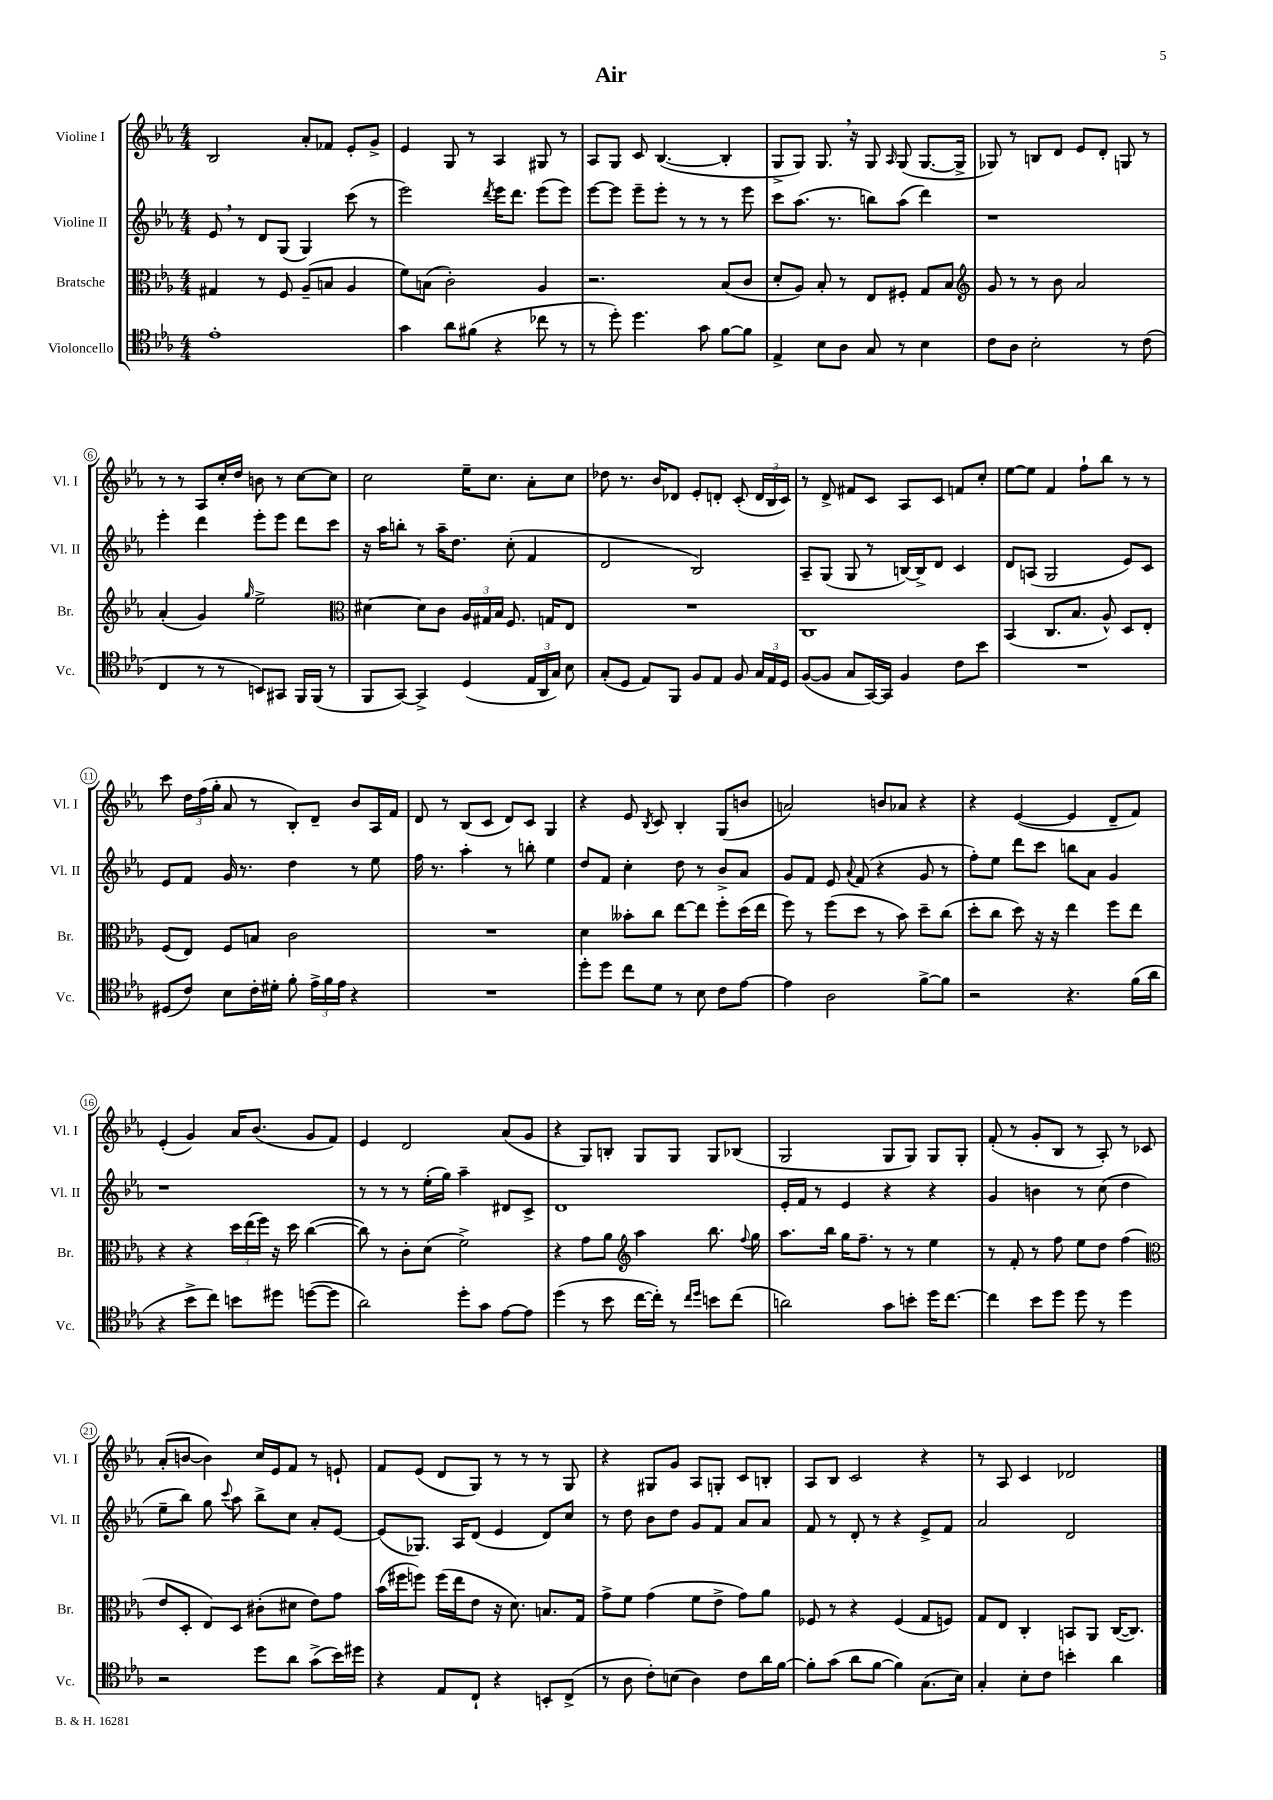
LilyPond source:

\header { title = "Air" }
<<
\new StaffGroup <<
\new Staff = "s0" \with { instrumentName = "Violine I" shortInstrumentName = "Vl. I" } {
    \clef treble \key ees \major \numericTimeSignature \time 4/4
    \autoBeamOff bes2 aes'8[-. fes'8] ees'8[-. g'8]-> |
    ees'4 g8 r8 aes4 gis8 r8 |
    aes8[ g8] c'8 bes4.~( bes4-. |
    g8[-> g8]) g8. \breathe r16 g8 \grace { aes16 } g8( g8.[~ g16]-> |
    ges8) r8 b8[ d'8] ees'8[ d'8]-. g8 r8 |
    r8 r8 aes8[ c''16-. d''16] b'8 r8 c''8[~ c''8] |
    c''2 ees''16[-- c''8.] aes'8[-. c''8] |
    des''8 r8. bes'16[ des'8] ees'8[-. d'8]-. c'8-.( \tuplet 3/2 { d'16[ bes16 c'16]) } |
    r8 d'8-> fis'8[ c'8] aes8[ c'8] f'8[ c''8]-. |
    ees''8[~ ees''8] f'4 f''8[-! bes''8] r8 r8 |
    c'''8 \tuplet 3/2 { d''16[ f''16( g''16]-. } aes'8 r8 bes8[-.) d'8]-- bes'8[ aes16 f'16] |
    d'8 r8 bes8[( c'8] d'8[) c'8] g4 |
    r4 ees'8 \acciaccatura { bes8 } c'8 bes4-. g8[( b'8] |
    a'2) b'8[ aes'8] r4 |
    r4 ees'4~( ees'4 d'8[-- f'8]) |
    ees'4-.( g'4) aes'16[ bes'8.]( g'8[ f'8]) |
    ees'4 d'2 aes'8[( g'8] |
    r4 g8[) b8]-. g8[ g8] g8[ bes8]( |
    g2 g8[ g8]) g8[ g8]-. |
    f'8-.( r8 g'8[-. bes8] r8 aes8-.) r8 ces'8 |
    aes'8[-.( b'8]~ b'4) c''16[ ees'16 f'8] r8 e'8-! |
    f'8[ ees'8]( d'8[ g8]) r8 r8 r8 g8 |
    r4 gis8[ g'8] aes8[ g8]-. c'8[ b8]-. |
    aes8[ bes8] c'2 r4 |
    r8 aes8 c'4 des'2 \bar "|." |
}
\new Staff = "s1" \with { instrumentName = "Violine II" shortInstrumentName = "Vl. II" } {
    \clef treble \key ees \major \numericTimeSignature \time 4/4
    \autoBeamOff ees'8 \breathe r8 d'8[ g8]( g4) c'''8( r8 |
    ees'''2) \acciaccatura { d'''8 } ees'''16[ d'''8.] ees'''8[( ees'''8]) |
    ees'''8[~ ees'''8] ees'''8[-- ees'''8]-. r8 r8 r8 ees'''8 |
    c'''8[ aes''8.]( r8. b''8[) aes''8]( d'''4) |
    r1 |
    ees'''4-. d'''4 ees'''8[-. ees'''8] d'''8[ c'''8] |
    r16 aes''16[ b''8]-. r8 aes''16[-- d''8.] c''8-.( f'4 |
    d'2 bes2) |
    aes8[-- g8]( g8 r8 b16[~) b16-> d'8] c'4 |
    d'8[ a8]( g2 ees'8[) c'8] |
    ees'8[ f'8] g'16 r8. d''4 r8 ees''8 |
    f''16 r8. aes''4-. r8 b''8-. ees''4 |
    d''8[ f'8] c''4-. d''8 r8 bes'8[-> aes'8] |
    g'8[ f'8] ees'8 \appoggiatura { aes'8 } f'8( r4 g'8 r8 |
    f''8[-.) ees''8] d'''8[ c'''8] b''8[ aes'8] g'4 |
    r1 |
    r8 r8 r8 ees''16[-.( g''16]) aes''4-- dis'8[ c'8]-> |
    d'1 |
    ees'16[-. f'16] r8 ees'4 r4 r4 |
    g'4 b'4 r8 c''8( d''4 |
    ees''8[-- bes''8]) g''8 \appoggiatura { c'''8 } aes''8 bes''8[-> c''8] aes'8[-. ees'8]~ |
    ees'8[( ges8.]) aes16[ d'8]( ees'4 d'8[) c''8] |
    r8 d''8 bes'8[ d''8] g'8[ f'8] aes'8[ aes'8] |
    f'8 r8 d'8-. r8 r4 ees'8[-> f'8] |
    aes'2 d'2 \bar "|." |
}
\new Staff = "s2" \with { instrumentName = "Bratsche" shortInstrumentName = "Br." } {
    \clef alto \key ees \major \numericTimeSignature \time 4/4
    \autoBeamOff gis4 r8 f8 aes8[--( b8] aes4 |
    f'8[) b8]( c'2-.) aes4 |
    r2. bes8[( c'8] |
    d'8[-. aes8]) bes8-. r8 ees8[ fis8]-. g8[ bes8] |
    \clef treble g'8 r8 r8 bes'8 aes'2 |
    aes'4-.( g'4) \grace { g''16 } ees''2-> |
    \clef alto dis'4~ dis'8[ c'8] \tuplet 3/2 { aes16[ gis16 bes16] } f8. g16[ ees8] |
    R1 |
    c1 |
    bes,4( c8.[ bes8.] aes8-^) d8[ ees8]-. |
    f8[( ees8]) f8[ b8] c'2 |
    R1 |
    d'4 beses'8[-. c''8] ees''8[~ ees''8] f''8[-. d''16( ees''16] |
    f''8) r8 f''8[( d''8] r8 bes'8) d''8[-- c''8]( |
    d''8[-. c''8] d''8) r16 r16 ees''4 f''8[ ees''8] |
    r4 r4 \tuplet 3/2 { d''16[ ees''16( f''16]) } r16 d''16 c''4~( |
    c''8) r8 c'8[-. d'8]( f'2->) |
    r4 g'8[ aes'8] \clef treble aes''4 bes''8. \appoggiatura { f''8 } g''16 |
    aes''8.[ bes''16] g''16[ f''8.]-- r8 r8 ees''4 |
    r8 f'8-. r8 f''8 ees''8[ d''8] f''4( |
    \clef alto ees'8[ d8]-. ees8[) d8] cis'8[-.( dis'8] ees'8[) g'8] |
    bes'16[( fis''16 f''8]) f''16[( ees''16 ees'8] r16 d'8.) b8.[ g16] |
    g'8[-> f'8] g'4( f'8[ ees'8]-> g'8[) aes'8] |
    fes8 r8 r4 fes4( g8[ f8]) |
    g8[ ees8] c4-. b,8[ aes,8] c16[~( c8.]) \bar "|." |
}
\new Staff = "s3" \with { instrumentName = "Violoncello" shortInstrumentName = "Vc." } {
    \clef tenor \key ees \major \numericTimeSignature \time 4/4
    \autoBeamOff ees'1-. |
    g'4 aes'8[ fis'8]( r4 ces''8 r8 |
    r8 d''8-.) d''4. g'8 f'8[~ f'8] |
    ees4-> bes8[ aes8] g8 r8 bes4 |
    c'8[ aes8] bes2-. r8 c'8( |
    c4 r8 r8 b,8[) gis,8] f,16[ f,16]( r8 |
    f,8[ g,8]~) g,4-> d4( \tuplet 3/2 { ees16[ aes,16 g16]) } bes8 |
    g8[-.( d8] ees8[) f,8] f8[ ees8] f8 \tuplet 3/2 { g16[ ees16 d16] } |
    f8[~( f8] g8[ g,16~) g,16] f4 c'8[ bes'8] |
    R1 |
    dis8[( c'8]) bes8[ c'16-. dis'16]-. f'8-. \tuplet 3/2 { ees'16[-> f'16 ees'16] } r4 |
    R1 |
    d''8[-. d''8] c''8[ d'8] r8 bes8 c'8[ ees'8]~ |
    ees'4 aes2 f'8[~-> f'8] |
    r2 r4. f'16[( aes'16] |
    r4 bes'8[-> c''8]) b'8[ dis''8] d''8[~( d''8] |
    aes'2) d''8[-. g'8] ees'8[~ ees'8] |
    d''4( r8 bes'8 c''16[~ c''16]-.) r8 \grace { c''16[ d''16] } b'8[ c''8]( |
    a'2) g'8[ b'8]-. d''16[ c''8.]~ |
    c''4 bes'8[ d''8] d''8 r8 d''4 |
    r2 d''8[ aes'8] g'8[->( bes'16) dis''16] |
    r4 ees8[ c8]-! r4 b,8[-. c8]->( |
    r8 aes8 c'8[-.) b8]( aes4) c'8[ aes'16 f'16]~ |
    f'8[-. g'8]( aes'8[ f'8]~ f'4) g8.[( bes16]) |
    g4-. bes8[-. c'8] b'4-. aes'4 \bar "|." |
}
>>
>>
\layout { \context { \Score \override BarNumber.stencil = #(make-stencil-circler 0.1 0.3 ly:text-interface::print) } }
